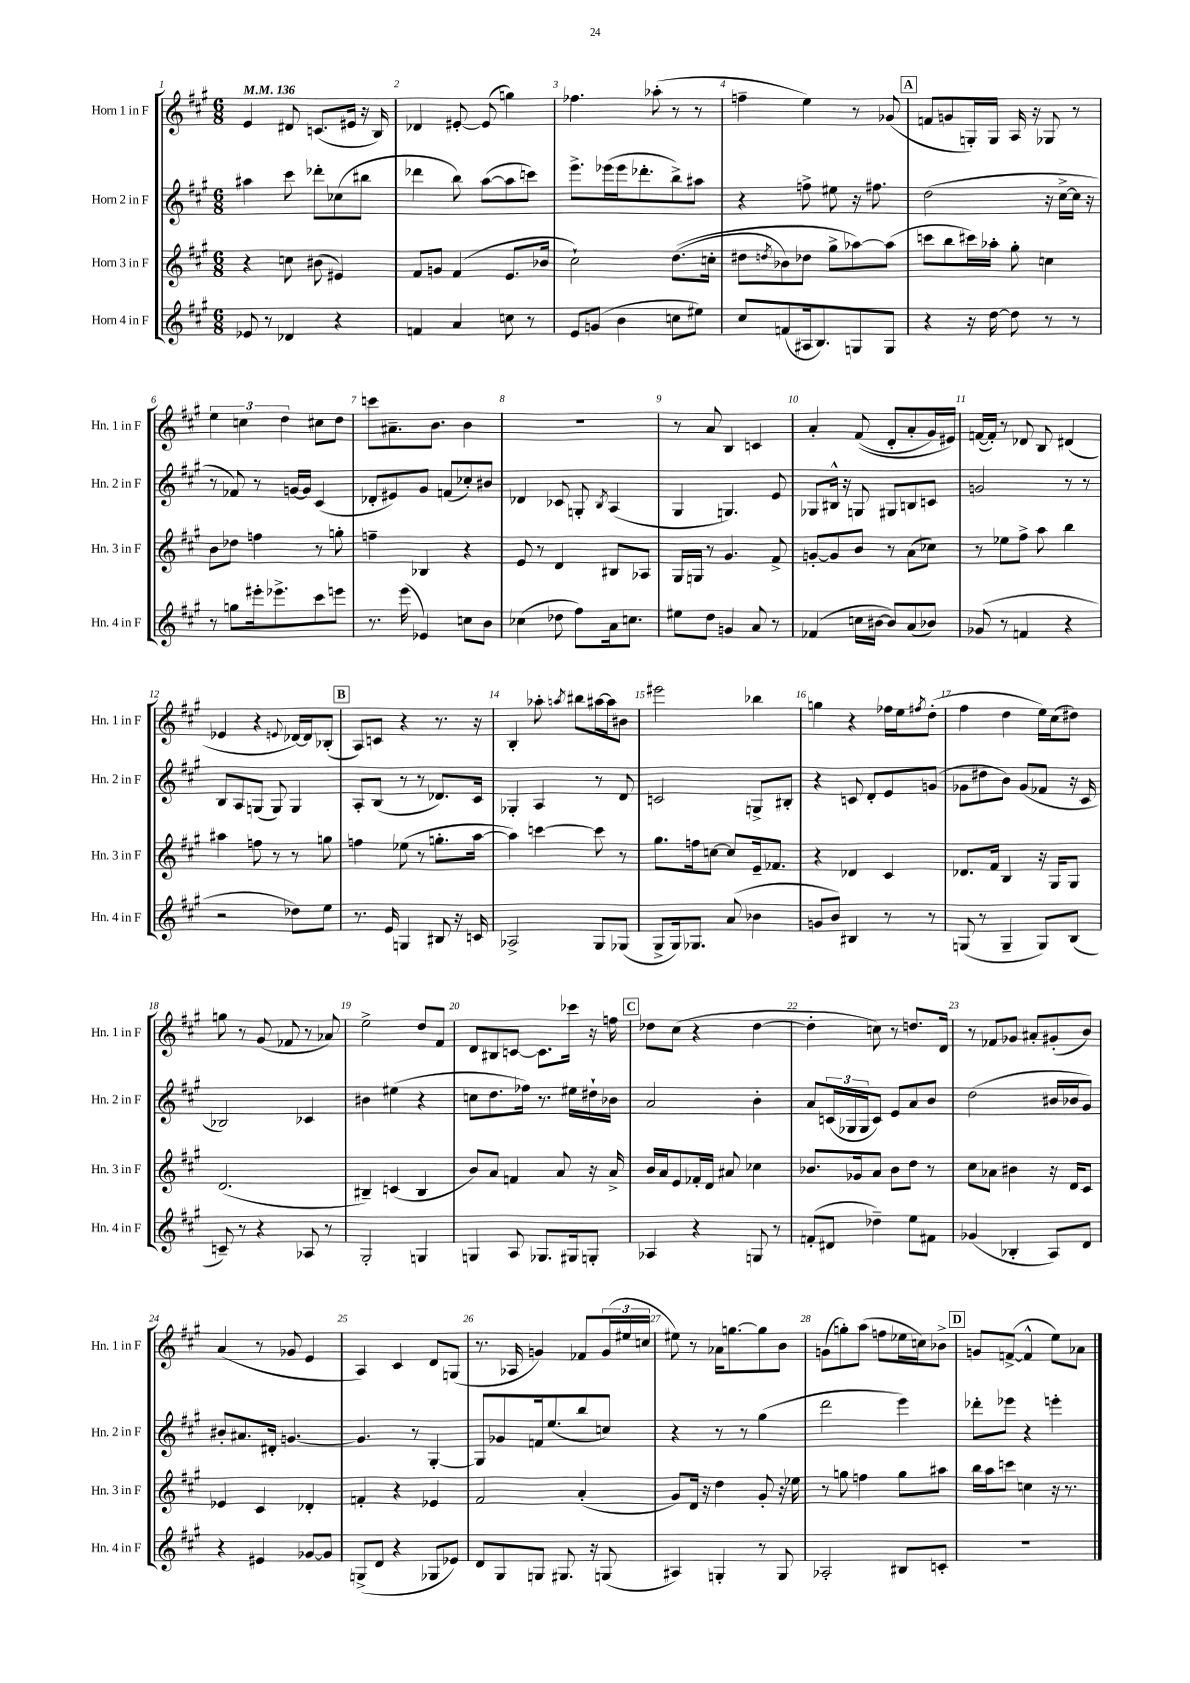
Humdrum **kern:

**kern	**kern	**kern	**kern
*staff4	*staff3	*staff2	*staff1
*clefG2	*clefG2	*clefG2	*clefG2
*k[f#c#g#]	*k[f#c#g#]	*k[f#c#g#]	*k[f#c#g#]
*M6/8	*M6/8	*M6/8	*M6/8
*MM136	*MM136	*MM136	*MM136
8e-/	4r	4aa#\	4e/
8r	.	.	.
4d-/	8cc\	8ccc#\	8d#/
.	(8b#\	8ddd-'\L	(8.c/L
4r	4e#/)	(8cc-\	.
.	.	.	16e#/Jk
.	.	8bb#\J	16r
.	.	.	16B/)
=	=	=	=
4f/	8f#/L	4ddd-\	4d-/
.	8g/J	.	.
4a/	(4f#/	8bb\)	[8e#'/
.	.	([8aa\L	(8e#/]
8cc\	8.e/L	8aa\]	4gg\)
8r	.	8ccc\J)	.
.	16b-/Jk	.	.
=	=	=	=
8e/L	2cc#`\)	8.eee^\L	4.ff-\
(8g/J	.	.	.
.	.	(16eee-\L	.
4b\	.	16eee-\J	.
.	.	8.ddd-'\	.
.	.	.	(8aa-'\
8cc\L	&((8.dd\L	8bb^\)	8r
8ee#\J)	.	8aa#\J	8r
.	16cc'\Jk	.	.
=	=	=	=
8cc#/L	8dd#\L	4r	4ff~\
.	8qdd/	.	.
(8f/	8b-\)	.	.
16A#/k	8dd-\J	8ff^\	4ee\)
8.B/)	.	.	.
.	8gg#^\L	8ee#\	.
8G/	[8aa-\&)	16r	8r
.	.	8.ff#\	.
8G/J	(8aa-\]J	.	(8g-/
=	=	=	=
4r	8ccc\L	(2dd\	8f/L
.	8bb\	.	8g/
16r	16ccc#\L)	.	16G'/L)
[16dd\	16aa-'\JJ	.	16G/JJ
8dd\]	8gg#'\	.	16A/
.	.	.	16r
8r	4cc\	16r	8G-/
.	.	[16cc#^\LL	.
8r	.	16cc#\]JJ	8r
.	.	16r	.
=	=	=	=
8r	8b\L	8r	6ee\
8gg\L	8dd-\J	8f-/)	.
.	.	.	6cc\
16eee#'\k	4ff\	8r	.
8.eee-^\	.	.	.
.	.	.	6dd\
.	.	[16g/LL	.
.	.	16g/]JJ	.
8ccc#\	8r	(4c#/	8cc#\L
8eee\J	8gg'\	.	8dd\J
=	=	=	=
8.r	4ff~\	8d-'/L	8ccc\L
.	.	8e#/)	8.a#~\
(16eee\	.	.	.
4e-/)	4B-/	8g#/J	.
.	.	.	8.b\J
.	.	(8f/L	.
8cc\L	4r	8cc-'/)	4b\
8b\J	.	8b#/J	.
=	=	=	=
(4cc-\	8e/	4d-/	2.r
.	8r	.	.
8dd-\	4d/	8c-/	.
8ff#\L)	.	8G'/	.
.	.	8qB/	.
16a\k	8B#/L	(4A/	.
8.cc\J	.	.	.
.	8A-/J	.	.
=	=	=	=
8ee#\L	16G#/LL	4G#/	8r
.	16G/JJ	.	.
8dd\J	8r	.	8a/
4g/	4.g#/	4.G/)	4B/
8a/	.	.	4c/
8r	8f#^/	8e/	.
=	=	=	=
(4f-/	[8g'/L	8G-/L	4a'/
.	8g/]	16B#^^/Jk	.
.	.	16r	.
16cc\LL	8b/J	8G/	&((8f#/
[16b#\JJ	.	.	.
8b#/]L)	8r	8G#/L	8d'/L
(8a/	(8a\L	8B/	8a'/
8b-/J)	8cc-\J)	8c/J	16g#/L)
.	.	.	16e#/JJ&)
=	=	=	=
(8g-/	8r	2g/	([16f/LL
.	.	.	16f'/]JJ)
8r	8ee-\L	.	8r
4f/	8ff#^\J	.	8d-/
.	8aa\	.	8B/
4r	4bb\	8r	(4d#/
.	.	8r	.
=	=	=	=
2r	4aa#\	8B/L	4e-/
.	.	8A/	.
.	8ff\	(8G/J	4r
.	8r	8G/)	.
.	.	.	8qqe/
8dd-\L)	8r	4G/	[16d-/LL)
.	.	.	16d-/]J
8ee\J	8gg\	.	(8B-'/J
=	=	=	=
8.r	4ff\	8A'/L	8A/L)
.	.	(8B/J	8c/J
16e/	.	.	.
4G/	(8ee-\	8r	4r
.	8r	8r	.
8B#/	8.gg'\L	8.d-/L)	8.r
16r	.	.	.
16c/	[16aa\Jk	16c#/Jk	16r
=	=	=	=
2A-^/	4aa\])	4G-'/	4B'/
.	[4ccc\	4A/	8aa-'\
.	.	.	8qaa/
.	.	.	8bb#\L
8G#/L	8ccc\]	8r	[16aa#\L
.	.	.	16aa#\]J
(8G-/J	8r	8d/	8b#\J
=	=	=	=
8G#^/L	8.gg#\L	2c/	2eee#\
16G#/k)	.	.	.
8.G-/J	16ff\k	.	.
.	[8cc\J	.	.
(8a/	8cc/]L	.	.
4b-\	16e~/k	8G^/L	4bb-\
.	8.f-/J	.	.
.	.	8B#'/J	.
=	=	=	=
8g/L	4r	4r	4gg\
8b/J)	.	.	.
4B#/	4d-/	8c/	4r
.	.	8d'/L	.
8r	4c#/	8e/	16ff-\LL
.	.	.	16ee\J
.	.	.	8qff#/
8r	.	(8g/J	(8dd'\J
=	=	=	=
(8G/	8.d-/L	8g-\L	4ff#\
8r	.	8dd#\	.
.	16f#/Jk	.	.
4G~/	4B/	8b\J)	4dd\
.	.	(8g-/L	.
8G/L)	16r	8f-/J	16ee\LL)
.	16G#/LK	.	(16cc#\J
(8B/J	8G#/J	16r	8dd#\J)
.	.	16c#/	.
=	=	=	=
8c~/)	(2.d/	2B-/)	8gg\
8r	.	.	8r
4r	.	.	(8g#/
.	.	.	8f-/
8A-/	.	4c-/	8r
8r	.	.	8a-/)
=	=	=	=
2G#'/	4B#~/)	4b#\	2ee^\
.	(4c/	(4ee#\	.
4G/	4B#/	4r	8dd/L
.	.	.	8f#/J
=	=	=	=
4G/	8b/L)	8cc\L	8d/L
.	8a/J	8.dd\	8B#/
8A/	4f/	.	[8c/J
.	.	16ff-\Jk)	.
8.G-/L	.	8.r	8.c\]L
.	8a/	.	.
16G#/k	.	16ee#\LL	16ccc-\Jk
8G'/J	16r	16dd#`\	16r
.	16a^/	16b-\JJ	16ff\
=	=	=	=
4A-/	16b/LL	2a/	8dd-\L
.	16a/J	.	.
.	8e/	.	(8cc#\J
4r	16f-'/L	.	4r
.	16d/JJ	.	.
.	8a#/	.	.
8G/	4cc-\	4b'\	[4dd-\
8r	.	.	.
=	=	=	=
(8f'/L	8.b-/L	8a/L	4dd-'\]
8d#/J	.	(24c/L	.
.	.	24G-/	.
.	16g-/k	.	.
.	.	24G-/J	.
4dd-~\)	8a/J	8c/J)	8cc\)
.	8b-\L	8e/L	8r
8ee\L	8dd\J	8a/	8.dd/L
8f#\J	8r	8b/J	.
.	.	.	16d/Jk
=	=	=	=
(4g-/	8cc#\L	(2dd\	8r
.	8a-\J	.	8f-/L
4B-'/	4b#\	.	8g-/J
.	.	.	8a#'/L
8A/L)	16r	16b#/LL	(8g#'/
.	16d/LK	16b-/J	.
8d/J	8c#/J	8g#/J)	8b/J)
=	=	=	=
4r	4e-/	8b#'/L	(4a/
.	.	8.a#/	.
4e#/	4c#/	.	8r
.	.	16d#'/Jk	.
.	.	[4.g/	8g-/
[8g-/L	4d-'/	.	4e/
8g-/]J	.	.	.
=	=	=	=
(8G^/L	4f'/	4.g/]	4A/)
8d/J	.	.	.
4r	4r	.	4c#/
.	.	8r	.
8G-/L	4e-/	[4G#'/	8d/L
8e-/J)	.	.	(8G/J
=	=	=	=
8d/L	2f#/	8G#/]L	8.r
8G#/	.	8g-/	.
.	.	.	16A-/
8G/J	.	16f/k	4g/)
.	.	(8.ee/	.
8.G#/	.	.	.
.	(4a'/	8bb/	8f-/L
16r	.	.	.
(8G/	.	8cc/J)	(24g/L
.	.	.	24ee#/
.	.	.	24cc/JJ
=	=	=	=
4A#/)	8g#/L)	4r	8ee#\)
.	16d/Jk	.	8r
.	16r	.	.
4G'/	4dd\	8r	16a-\LK
.	.	.	[8.gg\
.	.	8r	.
8r	8g#'/	(4gg#\	8gg\]
8G/	16r	.	8b\J
.	16ee-\	.	.
=	=	=	=
2A-'/	8r	2ddd\	(8g\L
.	8gg\	.	8gg'\)
.	4ff\	.	(8aa\J
.	.	.	8ff\L
8B#/L	8gg\L	4eee\)	16ee-\L
.	.	.	16cc\J)
8c'/J	8aa#\J	.	8b-^\J
=	=	=	=
2.r	16bb\LL	8ddd-'\L	8g/L
.	16aa\J	.	.
.	8ccc\J	8eee-\J	([8f^/J
.	4cc\	4r	4f^^/]
.	16r	4eee'\	8ee\L)
.	8.r	.	.
.	.	.	8a-\J
==	==	==	==
*-	*-	*-	*-
